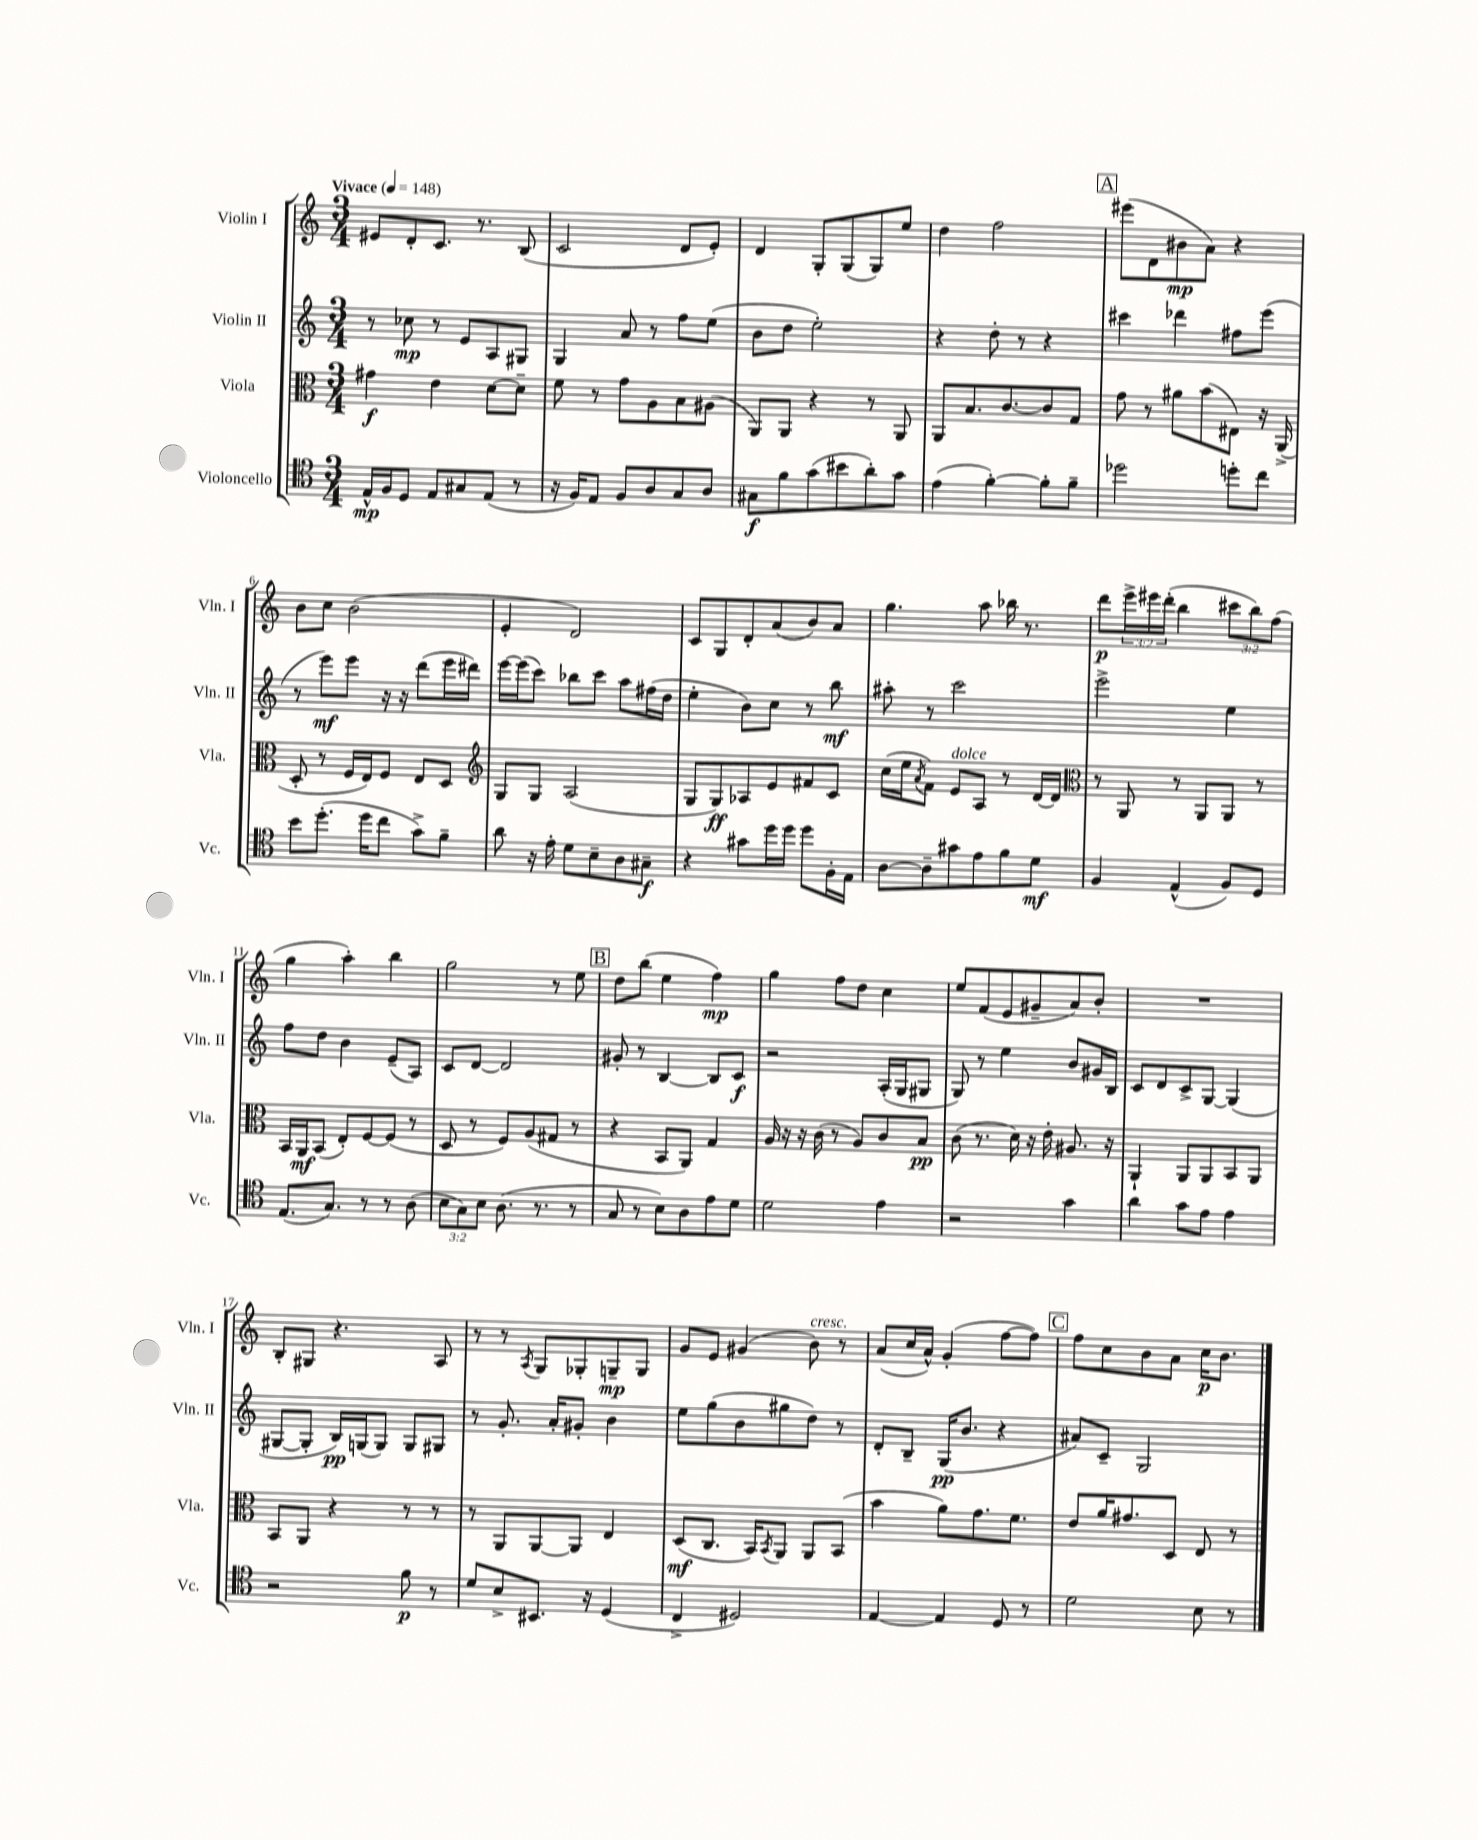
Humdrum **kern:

**kern	**dynam	**kern	**dynam	**kern	**dynam	**kern	**dynam
*part4	*part4	*part3	*part3	*part2	*part2	*part1	*part1
*staff4	*staff4	*staff3	*staff3	*staff2	*staff2	*staff1	*staff1
*I"Violoncello	*	*I"Viola	*	*I"Violin II	*	*I"Violin I	*
*I'Vc.	*	*I'Vla.	*	*I'Vln. II	*	*I'Vln. I	*
*clefC4	*	*clefC3	*	*clefG2	*	*clefG2	*
*k[]	*	*k[]	*	*k[]	*	*k[]	*
*M3/4	*	*M3/4	*	*M3/4	*	*M3/4	*
*MM148	*	*MM148	*	*MM148	*	*MM148	*
=1	=1	=1	=1	=1	=1	=1	=1
!	!	!	!	!	!	!LO:TX:a:B:t=Vivace	!
16E^^/LL	mp	4g#X\	f	8r	.	8e#X/L	.
16F/J	.	.	.	.	.	.	.
8D/J	.	.	.	8cc-X\	mp	8d'/	.
8E/L	.	4e\	.	8r	.	8.c/J	.
8G#X/	.	.	.	8e/L	.	.	.
.	.	.	.	.	.	8.r	.
(8E/J	.	[8d\L	.	8A/	.	.	.
8r	.	8d~\J]	.	8G#X/J	.	(8B/	.
=2	=2	=2	=2	=2	=2	=2	=2
16r	.	8f\	.	4G/	.	2c/	.
16F/KL)	.	.	.	.	.	.	.
8E/J	.	8r	.	.	.	.	.
8F/L	.	8g\L	.	8a/	.	.	.
8A/	.	8A\	.	8r	.	.	.
8G/	.	8B\	.	8ff\L	.	8d/L	.
8A/J	.	(8A#X\J	.	(8ee\J	.	8e'/J)	.
=3	=3	=3	=3	=3	=3	=3	=3
8G#X\L	f	8AA/L)	.	8b\L	.	4d/	.
8f\	.	8AA/J	.	8dd\J	.	.	.
(8g\	.	4r	.	2ee'\)	.	8G'/L	.
8b#X\	.	.	.	.	.	(8G/	.
8a'\)	.	8r	.	.	.	8G/)	.
8g\J	.	8AA/	.	.	.	8ee/J	.
=4	=4	=4	=4	=4	=4	=4	=4
(4e\	.	8AA/L	.	4r	.	4dd\	.
.	.	8.B/	.	.	.	.	.
[4f'\)	.	.	.	8dd'\	.	2ff\	.
.	.	[8.c/	.	.	.	.	.
.	.	.	.	8r	.	.	.
8f'\L]	.	8c/]	.	4r	.	.	.
8f~\J	.	8G/J	.	.	.	.	.
!!LO:REH:place=s1:t=A
=5	=5	=5	=5	=5	=5	=5	=5
2dd-X\	.	8g\	.	4ccc#X\	.	(8eee#X\L	.
.	.	8r	.	.	.	8d\	.
.	.	8a#X\L	.	4ddd-X\	.	8b#X\	mp
.	.	(8b\	.	.	.	8a\J)	.
8ddn'\L	.	8E#X\J)	.	8ff#X\L	.	4r	.
8cc\J	.	16r	.	(8eee\J	.	.	.
.	.	(16AA^/	.	.	.	.	.
!!LO:LB:g=z
=6	=6	=6	=6	=6	=6	=6	=6
8b\L	.	8D'/	.	8r	.	8b\L	.
(8.dd'\J	.	8r	.	8eee\L)	mf	8cc\J	.
.	.	16F/LL	.	8eee\J	.	(2b\	.
16dd\KL	.	16E/J)	.	.	.	.	.
8cc\J	.	8F/J	.	16r	.	.	.
.	.	.	.	16r	.	.	.
8g^\L)	.	8E/L	.	(8ddd\L	.	.	.
8f~\J	.	8D/J	.	16eee\L	.	.	.
.	.	.	.	16ddd#X\JJ)	.	.	.
=7	=7	=7	=7	=7	=7	=7	=7
*	*	*clefG2	*	*	*	*	*
8a\	.	8G/L	.	[16eee\LL	.	4e'/	.
.	.	.	.	(16eee\J]	.	.	.
16r	.	8G/J	.	8ccc\J)	.	.	.
16e'\	.	.	.	.	.	.	.
8d\L	.	(2A/	.	8bb-X\L	.	2d/)	.
8B~\	.	.	.	8ccc\J	.	.	.
8A\	.	.	.	8aa\L	.	.	.
8G#X~\J	f	.	.	(16ff#X\L	.	.	.
.	.	.	.	16dd\JJ	.	.	.
=8	=8	=8	=8	=8	=8	=8	=8
4r	.	8G/L	.	4ee'\	.	8c/L	.
.	.	8G/)	ff	.	.	8G/	.
8g#X\L	.	8A-X/	.	8b\L)	.	8d'/	.
16dd\L	.	8e/	.	8cc\J	.	(8a/	.
16dd\JJ	.	.	.	.	.	.	.
8dd\L	.	8f#X/	.	8r	.	8b/)	.
16F'\L	.	8c/J	.	8bb\	mf	8a/J	.
16E\JJ	.	.	.	.	.	.	.
=9	=9	=9	=9	=9	=9	=9	=9
[8A\L	.	(16cc\LL	.	8aa#X'\	.	4.gg\	.
.	.	16ee\J	.	.	.	.	.
.	.	8qa/	.	.	.	.	.
8A~\]	.	8f\J)	.	8r	.	.	.
!	!	!LO:TX:a:i:t=dolce	!	!	!	!	!
8g#X\	.	8e/L	.	2ccc\	.	.	.
8e\	.	8A/J	.	.	.	8aa\	.
8f\	.	8r	.	.	.	16bb-X\	.
.	.	.	.	.	.	8.r	.
8d\J	mf	[16d/LL	.	.	.	.	.
.	.	16d/JJ]	.	.	.	.	.
=10	=10	=10	=10	=10	=10	=10	=10
*	*	*clefC3	*	*	*	*	*
4F/	.	8r	.	2eee^\	.	8ddd\L	p
.	.	8AA/	.	.	.	24eee^\L	.
.	.	.	.	.	.	24eee#X\	.
.	.	.	.	.	.	(24ddd'\JJ	.
(4E^^/	.	8r	.	.	.	4bb\	.
.	.	8AA/L	.	.	.	.	.
8F/L)	.	8AA/J	.	4ee\	.	12ccc#X\L	.
.	.	.	.	.	.	12bb\)	.
8D/J	.	8r	.	.	.	.	.
.	.	.	.	.	.	(12ff\J	.
!!LO:LB:g=z
=11	=11	=11	=11	=11	=11	=11	=11
(8.E/L	.	16BB/LL	.	8ff\L	.	4gg\	.
.	.	16AA/J	mf	.	.	.	.
.	.	(8BB/J	.	8dd\J	.	.	.
8.G/J)	.	.	.	.	.	.	.
.	.	8E'/L)	.	4b\	.	4aa'\)	.
8r	.	[8F/	.	.	.	.	.
8r	.	(8F/J]	.	(8e~/L	.	4bb\	.
(8A\	.	8r	.	8A/J)	.	.	.
=12	=12	=12	=12	=12	=12	=12	=12
12B\L	.	8D/	.	8c/L	.	2gg\	.
12G\)	.	.	.	.	.	.	.
.	.	8r	.	[8d/J	.	.	.
12B\J	.	.	.	.	.	.	.
(8.A\	.	8F/L)	.	2d/]	.	.	.
.	.	(8A/	.	.	.	.	.
8.r	.	.	.	.	.	.	.
.	.	8G#X/J	.	.	.	8r	.
8r	.	8r	.	.	.	8ee\	.
!!LO:REH:place=s1:t=B
=13	=13	=13	=13	=13	=13	=13	=13
8G/	.	4r	.	8g#X'/	.	8dd\L	.
8r	.	.	.	8r	.	(8bb\J	.
8B\L)	.	8BB/L	.	[4B/	.	4ee\	.
8A\	.	8AA/J)	.	.	.	.	.
8e\	.	4G/	.	8B/L]	.	4ff\)	mp
8d\J	.	.	.	8c/J	f	.	.
=14	=14	=14	=14	=14	=14	=14	=14
2d\	.	16A/	.	2r	.	4gg\	.
.	.	16r	.	.	.	.	.
.	.	16r	.	.	.	.	.
.	.	(16c\	.	.	.	.	.
.	.	8r	.	.	.	8ff\L	.
.	.	8A/L)	.	.	.	8dd\J	.
4e\	.	8c/	.	(16A'/LL	.	4cc\	.
.	.	.	.	16G/J	.	.	.
.	.	8B/J	pp	8G#X/J	.	.	.
=15	=15	=15	=15	=15	=15	=15	=15
2r	.	(8c\	.	8G/)	.	8ee/L	.
.	.	8.r	.	8r	.	(8f/	.
.	.	.	.	4ee\	.	8e/	.
.	.	16d\)	.	.	.	.	.
.	.	16r	.	.	.	8g#X~/	.
.	.	16e'\	.	.	.	.	.
4g\	.	8.A#X/	.	8b/L	.	8a/)	.
.	.	.	.	16g#X/L	.	8b'/J	.
.	.	16r	.	16B/JJ	.	.	.
=16	=16	=16	=16	=16	=16	=16	=16
4a\	.	4AA`/	.	8c/L	.	2.r	.
.	.	.	.	8d/	.	.	.
8g\L	.	8AA/L	.	8c^/	.	.	.
8e\J	.	8AA/	.	[8G/J	.	.	.
4e\	.	8BB/	.	(4G/]	.	.	.
.	.	8AA/J	.	.	.	.	.
!!LO:LB:g=z
=17	=17	=17	=17	=17	=17	=17	=17
2r	.	8BB/L	.	[8G#X/L	.	8B'/L	.
.	.	8AA/J	.	8G#'/J]	.	8G#X/J	.
.	.	4r	.	16B/LL)	pp	4.r	.
.	.	.	.	(16Gn/J	.	.	.
.	.	.	.	8G/J)	.	.	.
8f\	p	8r	.	8G/L	.	.	.
8r	.	8r	.	8G#X/J	.	8A/	.
=18	=18	=18	=18	=18	=18	=18	=18
8d/L	.	8r	.	8r	.	8r	.
8B^/	.	8AA/L	.	8.g'/	.	8r	.
.	.	.	.	.	.	8qA/	.
8.BB#X/J	.	[8AA/	.	.	.	8G/L	.
.	.	.	.	16a'/KL	.	.	.
.	.	8AA/J]	.	8g#X'/J	.	8G-X'/	.
16r	.	.	.	.	.	.	.
(4D/	.	4E/	.	4b\	.	8Gn~/	mp
.	.	.	.	.	.	8G/J	.
=19	=19	=19	=19	=19	=19	=19	=19
4C^/	.	(8D/L	mf	8ee\L	.	8g/L	.
.	.	8.C/J	.	(8gg\	.	8e/J	.
2D#X/)	.	.	.	8b\	.	(4g#X/	.
.	.	16BB/KL)	.	.	.	.	.
.	.	8qBB/	.	.	.	.	.
.	.	8AA/J	.	8gg#X\	.	.	.
!	!	!	!	!	!	!LO:TX:a:i:t=cresc.	!
.	.	8AA/L	.	8dd\J)	.	8b\)	.
.	.	(8BB/J	.	8r	.	8r	.
=20	=20	=20	=20	=20	=20	=20	=20
[4E/	.	4b\	.	8d'/L	.	(8a/L	.
.	.	.	.	8B~/J	.	16cc/L	.
.	.	.	.	.	.	16a^^/JJ)	.
4E/]	.	8a\L)	.	(16G/KL	pp	(4g'/	.
.	.	.	.	8.b/J	.	.	.
.	.	8.g\	.	.	.	.	.
8D/	.	.	.	4r	.	[8ff\L	.
.	.	8.f\J	.	.	.	.	.
8r	.	.	.	.	.	8ff\J])	.
!!LO:REH:place=s1:t=C
=21	=21	=21	=21	=21	=21	=21	=21
2d\	.	8e/L	.	8a#X/L)	.	8ff\L	.
.	.	16a/K	.	8c~/J	.	8cc\	.
.	.	8.g#X/	.	.	.	.	.
.	.	.	.	2G/	.	8b\	.
.	.	8D/J	.	.	.	8a\J	.
8B\	.	8E/	.	.	.	16cc\KL	p
.	.	.	.	.	.	8.b\J	.
8r	.	8r	.	.	.	.	.
==	==	==	==	==	==	==	==
*-	*-	*-	*-	*-	*-	*-	*-
